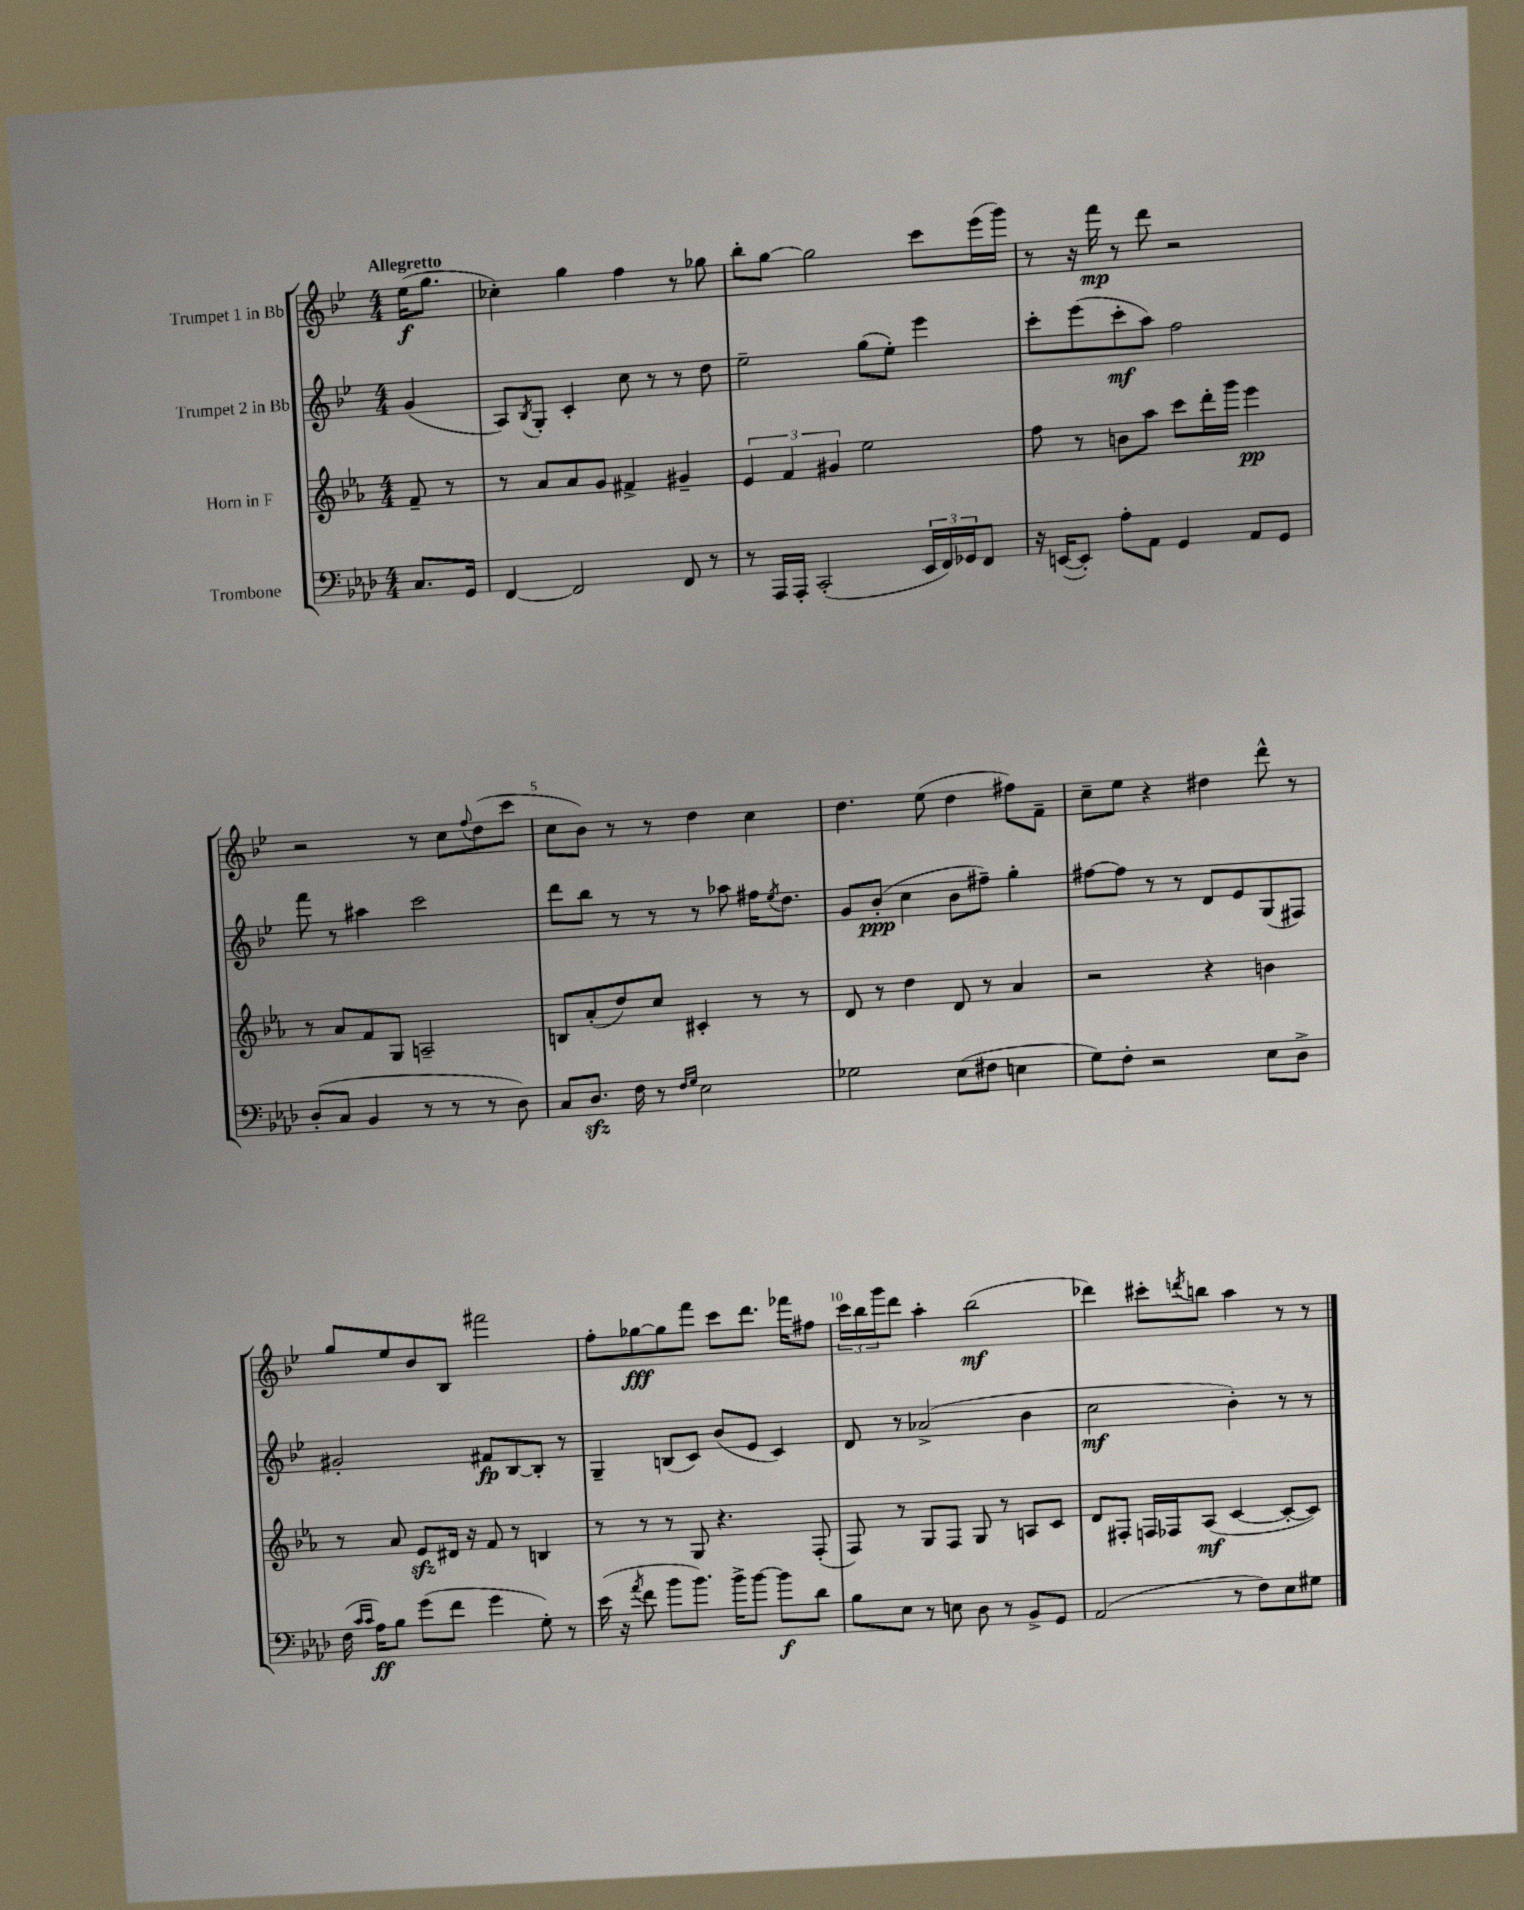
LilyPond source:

<<
\new StaffGroup <<
\new Staff = "s0" \with { instrumentName = "Trumpet 1 in Bb" } {
    \clef treble \key bes \major \numericTimeSignature \time 4/4 \partial 4 \tempo "Allegretto"
    ees''16\f( g''8. |
    ces''4-.) g''4 f''4 r8 ges''8 |
    bes''8-. g''8~ g''2 c'''8 ees'''16( g'''16) |
    r8 r16 f'''16\mp r8 d'''8 r2 |
    r2 r8 c''8 \appoggiatura { f''8 } d''8( c'''8 |
    c''8 bes'8) r8 r8 d''4 c''4 |
    d''4. ees''8( d''4 fis''8) f'8-- |
    c''8-- ees''8 r4 dis''4 d'''8-^ r8 |
    g''8 ees''8 bes'8 bes8 fis'''2 |
    f''8-. ges''8~\fff ges''8 f'''8 c'''8 d'''8. fes'''16 fis''8 |
    \tuplet 3/2 { c'''16 bes''16 g'''16 } d'''8 a''4-. bes''2\mf( |
    des'''4) cis'''8-. \acciaccatura { d'''8 } b''8 a''4 r8 r8 \bar "|." |
}
\new Staff = "s1" \with { instrumentName = "Trumpet 2 in Bb" } {
    \clef treble \key bes \major \numericTimeSignature \time 4/4 \partial 4
    g'4( |
    a8) \acciaccatura { bes8 } g8-. c'4-. c''8 r8 r8 d''8 |
    ees''2-- g''8( ees''8-.) ees'''4 |
    c'''8-. ees'''8( c'''8-.\mf a''8) f''2 |
    f'''8 r8 ais''4 c'''2 |
    d'''8 bes''8 r8 r8 r8 aes''8 fis''16 \acciaccatura { ees''8 } d''8. |
    g'8 bes'8-.\ppp( c''4 bes'8 fis''8--) g''4-. |
    fis''8~ fis''8 r8 r8 d'8 ees'8 g8( fis8) |
    gis'2-. fis'8\fp bes8~ bes8-. r8 |
    g4-- b8( c'8) bes'8( ees'8 c'4) |
    d'8 r8 aes'2->( bes'4 |
    c''2\mf bes'4-.) r8 r8 \bar "|." |
}
\new Staff = "s2" \with { instrumentName = "Horn in F" } {
    \clef treble \key ees \major \numericTimeSignature \time 4/4 \partial 4
    f'8-- r8 |
    r8 aes'8 aes'8 g'8 fis'4-> gis'4-- |
    \tuplet 3/2 { ees'4 f'4 gis'4 } ees''2 |
    f''8 r8 b'8 aes''8 c'''8 d'''16-. g'''16 ees'''4\pp |
    r8 aes'8 f'8 g8 a2-- |
    b8 aes'8-.( d''8) c''8 cis'4-. r8 r8 |
    d'8 r8 d''4 d'8 r8 aes'4 |
    r2 r4 b'4 |
    r8 aes'8 ees'8\sfz dis'16 r16 f'8 r8 b4 |
    r8 r8 r8 g8 r4. f8-.( |
    f8) r8 g8 f8 g8 r8 a8 c'8 |
    d'8 fis8-. f16 fes16 aes8\mf( c'4~ c'8~-. c'8) \bar "|." |
}
\new Staff = "s3" \with { instrumentName = "Trombone" } {
    \clef bass \key aes \major \numericTimeSignature \time 4/4 \partial 4
    c8. g,16 |
    f,4~ f,2 f,8 r8 |
    r8 aes,,16 aes,,16-. c,2-.( \tuplet 3/2 { ees,16 f,16) ges,16 } f,8 |
    r16 e,16~( e,8-.) aes8-. aes,8 g,4 aes,8 g,8 |
    des8-.( c8 bes,4 r8 r8 r8 des8) |
    c8 des8.\sfz f16 r8 \grace { f16 g16 } ees2 |
    ges2 ees8( fis8 e4 |
    g8) f8-. r2 ees8 des8-> |
    f16( \grace { c'16 c'16 } aes16\ff) bes8 g'8( f'8 g'4 g8-.) r8 |
    ees'16( r16 \acciaccatura { aes'8 } f'8 bes'8 bes'8.) bes'16-> bes'8~ bes'8\f des'8 |
    bes8 ees8 r8 e8 des8 r8 bes,8-> g,8 |
    aes,2( r8 f8) ees8 gis8 \bar "|." |
}
>>
>>
\layout { \context { \Score \override BarNumber.break-visibility = ##(#f #t #t) barNumberVisibility = #(every-nth-bar-number-visible 5) } }
